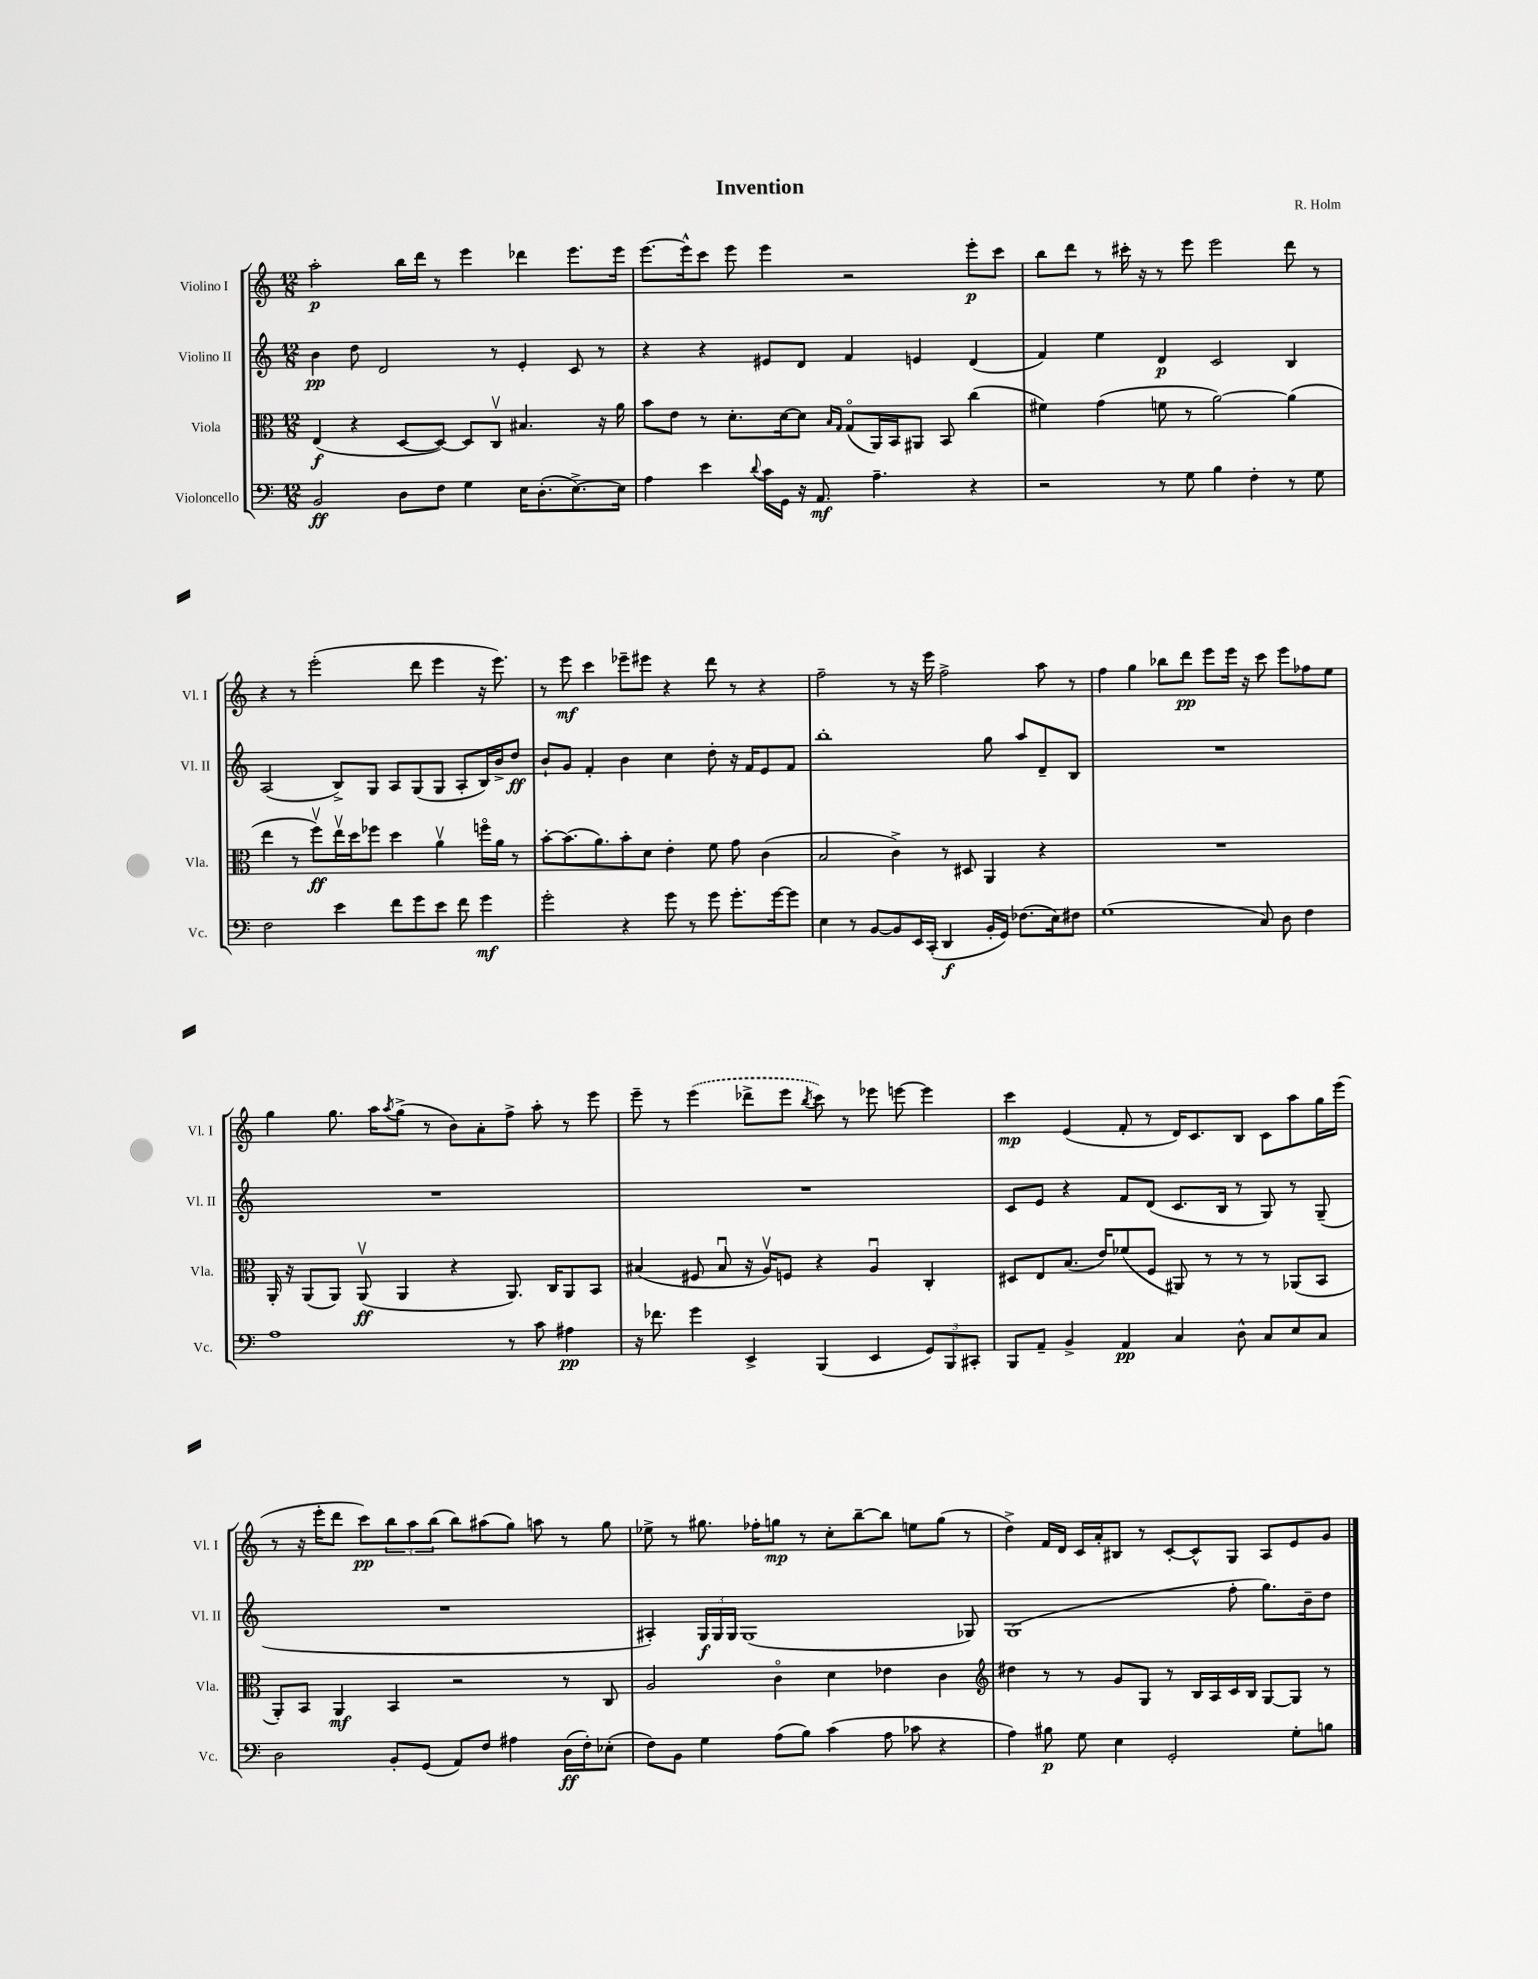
\header { title = "Invention" composer = "R. Holm" }
<<
\new StaffGroup <<
\new Staff = "s0" \with { instrumentName = "Violino I" shortInstrumentName = "Vl. I" } {
    \clef treble \key c \major \numericTimeSignature \time 12/8
    a''2-.\p b''16 d'''16 r8 e'''4 des'''4 e'''8. e'''16 |
    e'''8.~ e'''16-^ c'''8 e'''8 e'''4 r2 e'''8-.\p c'''8 |
    b''8 d'''8 r8 cis'''16-. r16 r8 e'''8 e'''2 d'''8 r8 |
    r4 r8 e'''2-.( d'''8 e'''4 r16 e'''8.) |
    r8 e'''8\mf c'''4 ees'''8-- eis'''8 r4 d'''8 r8 r4 |
    f''2-- r8 r16 e'''16 f''2-> a''8 r8 |
    f''4 g''4 bes''8 d'''8\pp e'''8 e'''16 r16 c'''8 e'''8 fes''8 e''8 |
    g''4 g''8. a''16 \acciaccatura { a''8 } g''8->( r8 b'8) a'8-. f''8-> a''8-. r8 e'''8 |
    e'''8-- r8 \once \slurDashed e'''4( des'''8-> e'''8 \acciaccatura { b''8 } c'''8) r8 ees'''8 e'''8~ e'''4 |
    c'''4\mp e'4( f'8-. r8 d'16) c'8. b8 c'8 a''8 g''16 e'''16( |
    r8 r16 e'''16-. d'''8 c'''8\pp) \tuplet 3/2 { b''8 a''8 b''8( } b''8) ais''8( g''8) a''8 r8 g''8 |
    ees''8-> r8 gis''8. fes''16-. g''8\mp r8 c''8-. b''8~-- b''8 e''8 g''8( r8 |
    d''4->) f'16 d'16 c'16 a'16-. bis8 r8 c'8~-. c'8-^ g8 a8 e'8 g'8 \bar "|." |
}
\new Staff = "s1" \with { instrumentName = "Violino II" shortInstrumentName = "Vl. II" } {
    \clef treble \key c \major \numericTimeSignature \time 12/8
    b'4\pp d''8 d'2 r8 e'4-. c'8 r8 |
    r4 r4 eis'8 d'8 f'4 e'4 d'4( |
    f'4) e''4 d'4\p c'2 b4 |
    a2( b8->) g8 a8 g8( g8 a8-. b16) b'16-> d''8\ff |
    b'8-! g'8 f'4-. b'4 c''4 d''8-. r16 f'16 e'8 f'8 |
    b''1-. g''8 a''8 d'8-- b8 |
    R1. |
    R1. |
    R1. |
    c'8 e'8 r4 f'8 d'8( c'8. b16 r8 g8) r8 g8--( |
    R1. |
    ais4-.) \tuplet 3/2 { g16\f g16 g16 } g1( ges8) |
    g1( f''8-. g''8.) b'16-- d''8 \bar "|." |
}
\new Staff = "s2" \with { instrumentName = "Viola" shortInstrumentName = "Vla." } {
    \clef alto \key c \major \numericTimeSignature \time 12/8
    e4\f( r4 d8~ d8~) d8 c8\upbow bis4. r16 a'16 |
    b'8 e'8 r8 d'8.-. d'16~ d'8 \grace { b16 g16 } g8\flageolet( a,16) b,16 ais,8 b,8 c''4( |
    fis'4) g'4( f'8 r8 a'2~) a'4( |
    e''4 r8 f''8\upbow\ff) e''16\upbow d''16 fes''8 d''4 a'4\upbow f''16\flageolet a'16 r8 |
    b'8~-. b'8.( a'8.) b'8-. d'8 e'4-. f'8 g'8 c'4( |
    b2 c'4->) r8 dis8 a,4 r4 |
    R1. |
    a,16-. r16 a,8( a,8) a,8\upbow\ff( a,4 r4 a,8.) c16 a,8 b,8 |
    bis4( fis8 bis8\downbow r16 a16\upbow) f8 r4 a4\downbow c4-. |
    dis8 e8 b8.( e'16) fes'8( f8 ais,8) r8 r8 r8 aes,8( b,8 |
    a,8-.) b,8 a,4\mf b,4 r2 r8 c8 |
    a2 c'4\flageolet d'4 ees'4 c'4 |
    \clef treble dis''4 r8 r8 g'8 g8 r8 b16 a16 c'16 b16 g8~ g8 r8 \bar "|." |
}
\new Staff = "s3" \with { instrumentName = "Violoncello" shortInstrumentName = "Vc." } {
    \clef bass \key c \major \numericTimeSignature \time 12/8
    b,2\ff d8 f8 g4 e16 d8.-.( e8.~->) e16 |
    a4 e'4 \appoggiatura { d'8 } c'16 g,16 r16 a,8.\mf a4.-- r4 |
    r2 r8 g8 b4 f4-. r8 g8 |
    f2 e'4 f'8 g'8 e'8 f'8 g'4\mf |
    g'2-. r4 g'8 r8 g'8 g'8.-. g'16~ g'8 |
    e4 r8 b,8~ b,8 e,16 c,16-.( d,4\f b,16-. g,16) fes8.( e16) fis8 |
    g1( c8) d8 f4 |
    a1 r8 c'8 ais4\pp |
    r16 fes'8. g'4 e,4-> b,,4( e,4 \tuplet 3/2 { g,8) b,,8 cis,8-. } |
    b,,8 a,8-- b,4-> a,4\pp c4 d8-^ c8 e8 c8 |
    d2 b,8-. g,8( a,8) f8 ais4 d16\ff( f16-.) ees8-.( |
    f8) b,8 g4 a8( b8) c'4( a8 ces'8 r4 |
    a4) bis8\p g8 e4 g,2-. g8-. b8 \bar "|." |
}
>>
>>
\layout { \context { \Score \remove "Bar_number_engraver" } }
